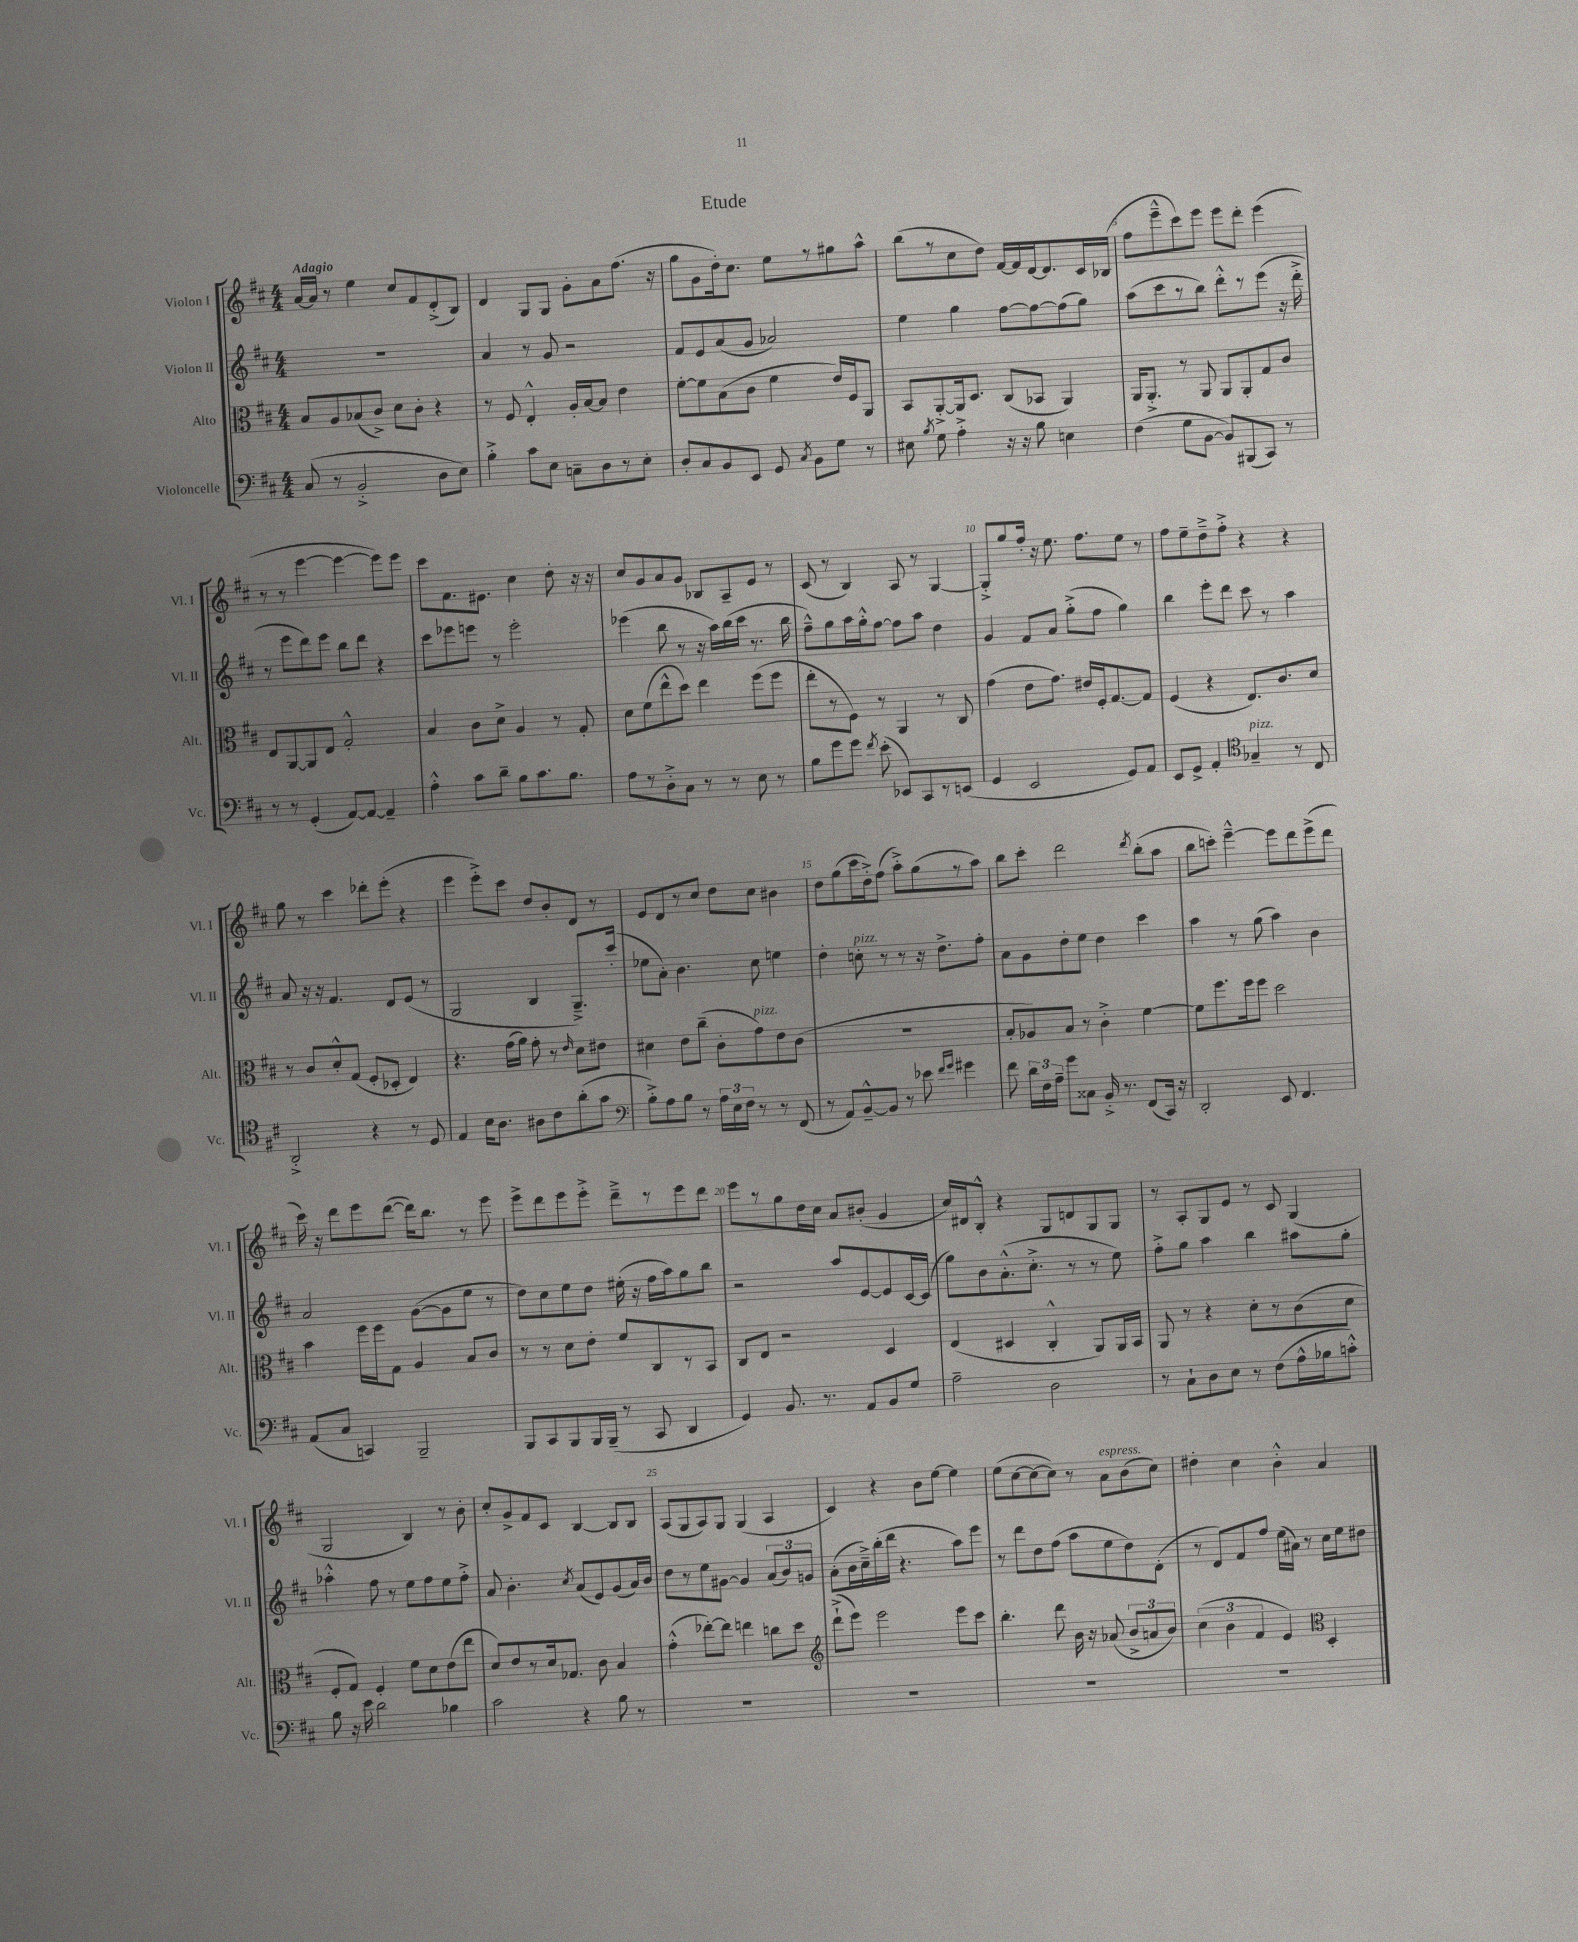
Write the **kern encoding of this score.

**kern	**kern	**kern	**kern
*part4	*part3	*part2	*part1
*staff4	*staff3	*staff2	*staff1
*I"Violoncelle	*I"Alto	*I"Violon II	*I"Violon I
*I'Vc.	*I'Alt.	*I'Vl. II	*I'Vl. I
*clefF4	*clefC3	*clefG2	*clefG2
*k[f#c#]	*k[f#c#]	*k[f#c#]	*k[f#c#]
*M4/4	*M4/4	*M4/4	*M4/4
=1	=1	=1	=1
!	!	!	!LO:TX:a:B:t=Adagio
(8C#/	8B/L	1r	[16a/LL
.	.	.	16a/JJ]
8r	8A/	.	8r
2BB'^/	(8B-X/	.	4ee\
.	8c#^/J)	.	.
.	8d\L	.	8cc#/L
.	8c#'\J	.	8f#/
8D\L	4r	.	(8d'^/
8E\J)	.	.	8B/J)
=2	=2	=2	=2
4B'^\	8r	4a/	4d/
.	8F#/	.	.
8c#\L	4E'^^/	8r	8G/L
8E\J	.	8g/	8G/J
8Cn~\L	16A'/LL	2r	8g'\L
.	[16B/J	.	.
8D\	8B/J]	.	8a\
8r	4e\	.	(8.ff#\J
8E'\J	.	.	.
.	.	.	16r
=3	=3	=3	=3
8D'/L	[8f#'\L	8f#/L	8gg\L
8C#/	8f#\]	8e/	8g\
8BB/	(8B\	(8a/	16dd'\k)
.	.	.	8.cc#\J
8EE/J	8c#\J	8g/J	.
8GG/	4f#\	2a-X/)	8ee\L
8qC#/	.	.	.
8BB\L	.	.	8r
8G\J	16e/LL)	.	8gg#X\
.	16F#/J	.	.
8r	8AA/J	.	8aa^^\J
=4	=4	=4	=4
8E#X\	8BB/L	4ee\	(8bb\L
8qB/	.	.	.
8G\	[8AA'^/	.	8r
4A'^\	16AA/k]	4gg\	8cc#\
.	8.D/J	.	.
.	.	.	8dd\J)
16r	(8C#/L	[8ff#\L	[16f#/LL
16r	.	.	16f#/]
8B\	8BB-X/J	8ff#\_	[16d/J
.	.	.	8.d/]
4En\	4AA/)	(8ff#\]	.
.	.	8gg\J)	16c#/L
.	.	.	(16B-X/JJ
=5	=5	=5	=5
(4F#\	16AA/KL	(8aa\L	8ff#\L
.	8.AA'^/J	.	.
.	.	8ccc#\	8eee~^^\
8G\L	8r	8r	8ccc#\)
[8BB\J	8AA/	8bb\J)	8eee\J
8BB/L])	8AA/L	8ddd'^^\L	8eee\L
(8BBB#X/	8AA'/	8r	8ddd'\J
8CC#/J)	8G/	(8eee\J	(4eee\
8r	8c#/J	16r	.
.	.	16ddd'^\	.
!!LO:LB:g=z
=6	=6	=6	=6
8r	8E/L	8r	8r
8r	[8AA/	8eee\L	8r
(4GG'/	8AA/]	8ddd\)	[4eee\
.	8E/J	8eee\J	.
[8AA/L)	2G'^^/	8bb\L	4eee\_
8AA/J_	.	8ddd\J	.
4AA~/]	.	4r	8eee\L])
.	.	.	8eee\J
=7	=7	=7	=7
4A'^^\	4B/	8ccc#\L	8ccc#\L
.	.	8eee-X\	8.f#\
8c#\L	8c#\L	8eeen\J	.
.	.	.	8.e#X\J
8d~\J	8d^\J	8r	.
8B\L	4A/	2eee'\	4cc#\
8.c#\	.	.	.
.	8r	.	8dd'\
8.B\J	.	.	.
.	8G'/	.	16r
.	.	.	16r
=8	=8	=8	=8
8A\L	8d\L	(4eee-X\	8cc#/L
8r	(8f#\	.	8g/
8D'^\	8ee^^\	8bb\	8a/
8C#\J	8dd\J)	8r	8g/J
8r	4ee\	16r	8B-X/L
.	.	16aa\LL)	.
8r	.	(16bb\	8A~/
.	.	16ccc#\JJ	.
8E\	(8ff#\L	8.r	8e/J
8r	8ff#\J	.	8r
.	.	16bb\	.
=9	=9	=9	=9
8B\L	8ee'\L	8ff#~^^\L)	(8c#/
8g\	8r	8gg\	8r
8g\J	8F#\J)	16aa\L	4B/)
.	.	16gg'^^\J	.
8qf#/	.	.	.
(8e'\	8r	[8ff#\J	.
8EE-X/L)	4AA/	8ff#\L]	8A/
8CC#/	.	8aa\J	8r
8r	8r	4dd\	[4G/
(8EEn/J	8C#/	.	.
=10	=10	=10	=10
4GG/	(4g\	4g/	8G'^/L]
.	.	.	8gg/
2EE/	8e\L	8f#/L	16ff#'/Jk
.	.	.	16r
.	8.g\J)	8a/J	8.ee\
.	.	(8gg'^\L	.
.	16e#X/LL	.	8.ff#\L
.	16F#'/J	8ff#\J	.
.	[8.G/	.	.
8GG/L)	.	4gg\)	8ee\J
8AA/J	8G/J]	.	8r
=11	=11	=11	=11
8EE/L	(4F#/	4bb\	8ff#\L
8GG^/J	.	.	8ee~\
4AA'/	4r	8eee'\L	8dd~^\
.	.	8ddd\J	8ff#'^\J
*clefC4	*	*	*
!LO:TX:a:i:t=pizz.	!	!	!
4G-X~/	8.E/L)	8ccc#\	4r
.	.	8r	.
.	8.c#/	.	.
8r	.	4aa\	4r
8C#/	8d/J	.	.
!!LO:LB:g=z
=12	=12	=12	=12
2AA'^/	8r	8a/	8gg\
.	8c#/L	16r	8r
.	.	16r	.
.	8d'^^/	4.f#/	4ccc#\
.	(8G/J	.	.
4r	8F#'/L	.	8ddd-X'\L
.	8D-X'/J	8d/L	(8eee'\J
8r	4E/)	(8e/J	4r
8D/	.	8r	.
=13	=13	=13	=13
4E/	4.r	2G/	4eee\
16B\KL	.	.	8eee'^\L)
8.A\J	.	.	.
.	(16g\LL	.	8ccc#\J
.	16a\JJ)	.	.
8A#X\L	8g'\	4B/	8dd/L
8c#\	8r	.	8b'/
.	16qqe/	.	.
(8a'\	8d\L	8.G~^/L)	8d/J
8g\J	8e#X\J	.	8r
.	.	(16ccc#'/Jk	.
=14	=14	=14	=14
*clefF4	*	*	*
8B'^\L)	4d#X\	8ee-X\L	8e/L
8A\	.	8a'\J)	8d/
8B\J	8e\L	4.b\	8r
8r	(8cc#~\J	.	8cc#/J
24A\LL	8c#'\L	.	8dd\L
24E\	.	.	.
24F#\JJ	.	.	.
!	!LO:TX:a:i:t=pizz.	!	!
8r	8g\)	8cc#\	8cc#\J
8r	8e\	4een\	4b#X\
(8FF#/	(8c#\J	.	.
=15	=15	=15	=15
8r	1r	4dd'\	8dd\L
8AA/L)	.	.	(8gg\
!	!	!LO:TX:a:i:t=pizz.	!
[8BB~^^/	.	8ccn'\	16ccc#\L
.	.	.	16dd'^\J)
8BB/J]	.	8r	(8ff#\J
8r	.	8r	8aa'^\L)
8e-X\	.	16r	(8gg\
.	.	8.dd^\L	.
16qqf#/LL	.	.	.
16qqg/JJ	.	.	.
4g#X\	.	.	8r
.	.	8ff#'\J	8aa\J)
=16	=16	=16	=16
8f#\	8B'/L	8a\L	8bb\L
24d\LL	8A-X/)	8g\	8ccc#'\J
24F#\	.	.	.
24A~\JJ	.	.	.
8g\L	8B/J	8dd'\	2ddd\
8C##X\J	8r	8ee\J	.
16BB'^/	4c#'^\	4dd\	.
8.r	.	.	.
.	.	.	8qddd/
(8FF#/L	[4f#\	4ccc#\	(8bb'\L
16CC#/Jk)	.	.	8aa\J
16r	.	.	.
=17	=17	=17	=17
2DD'/	8f#\L]	4aa\	8bb\L
.	8.ff#\	.	8cccn'\J)
.	.	8r	[4eee~^^\
.	16ff#\k	.	.
.	8ff#\J	(8gg\	.
8EE/	2dd\	4aa\)	8eee\L]
4.FF#/	.	.	8ddd\
.	.	4b\	(8eee^\
.	.	.	8ddd\J
!!LO:LB:g=z
=18	=18	=18	=18
(8AA/L	4b\	2a/	16ccc#\)
.	.	.	16r
8C#/J	.	.	8ddd\L
4CCn/)	16ff#\LL	.	8eee\
.	16ff#\J	.	.
.	8G\J	.	([8ddd\J
2BBB~/	4A/	([8g\L	16ddd\KL])
.	.	.	8.bb\J
.	.	8g\]	.
.	8B/L	8ee\J	8r
.	8c#/J	8r	8eee\
=19	=19	=19	=19
8BBB/L	8r	8dd\L)	8eee^\L
8CC#/	8r	8cc#\	8ddd\
8BBB/	8d\L	8ee\	8eee\
16BBB/L	8e'\J	8dd\J	8eee'^\J
(16BBB~/JJ	.	.	.
8r	8f#/L	(16ee#X'\	8ddd~^\L
.	.	16r	.
8CC#/	8C#/	16ff#\LL	8r
.	.	16aa\J)	.
4DD/	8r	8gg\	8eee\
.	8BB/J	8bb\J	8ddd\J
=20	=20	=20	=20
4GG/)	8C#/L	2r	8eee\L
.	8E/J	.	8r
8.BB/	2r	.	8gg\
.	.	.	16dd\L
8.r	.	.	16cc#\JJ
.	.	8aa/L	8a/L
8AA/L	.	[8e/	(8b#X'/J
8BB/	4D/	8e/]	4g/
8G/J	.	[16c#/L	.
.	.	(16c#/JJ]	.
=21	=21	=21	=21
2A~\	(4E/	8gg\L)	16cc#/LL)
.	.	.	16d#X/J
.	.	8b\	8B'^^/J
.	4D#X/	(8.a'^^\	4r
.	.	8.cc#'^\J	.
2D\	4C#'^^/	.	8G/L
.	.	8r	8dn/
.	8AA/L)	8r	8G/
.	16AA/L	8ee\)	8G/J
.	16BB/JJ	.	.
=22	=22	=22	=22
8r	8AA/	8ff#'^\L	8r
8C#`\L	8r	8gg\J	8A'/L
8D\	4r	4aa\	8G/
8E\J	.	.	8e/J
8r	8d'\L	4bb\	8r
(8F#\L	8r	.	8c#/
16A^^\L	(8c#\	8aa#X\L	(4G/
16B-X\J	.	.	.
8cn'^^\J)	8d\J	8gg'\J	.
!!LO:LB:g=z
=23	=23	=23	=23
8B\	8F#'/L	4aa-X'^^\	2G/
16r	8G/J)	.	.
16e\	.	.	.
2d\	4F#'/	8ff#\	.
.	.	8r	.
.	8f#\L	8ee\L	4B/)
.	8d\	8ff#\	.
4B-X\	(8e\	8ee\	8r
.	8ee\J	8ff#'^\J	8b'\
=24	=24	=24	=24
2c#\	8d/L)	8a/	8cc#'/L
.	8e/	4.b'\	8g^/
.	8r	.	8f#/
.	16d/k	.	8c#/J
.	8.G-X/J	.	.
.	.	8qcc#/	.
4r	.	(8a/L	[4B/
.	8c#\	8e/)	.
8B\	4B/	(8g/	8B/L]
8r	.	16a/L)	8B/J
.	.	16b/JJ	.
=25	=25	=25	=25
1r	(4g'^^\	8dd\L	(8A/L
.	.	8r	8G/
.	[8ee-X'\L)	8ee\	8A/)
.	8ee-\J]	[8g#X\J	8G/J
.	4een\	4g#/]	(4G/
.	8ccn\L	(12a/L	4A/
.	.	12b/)	.
.	8dd\J	.	.
.	.	12gn/J	.
=26	=26	=26	=26
*	*clefG2	*	*
1r	(8ddd`^\L	(8a'\L	4c#/)
.	8eee\J)	16b\L	.
.	.	16cc#~^\)	.
.	2eee\	(16bb'\	4r
.	.	16ddd\JJ	.
.	.	4.r	.
.	.	.	8b\L
.	.	.	[8ee\J
.	8eee\L	8aa\L)	4ee\]
.	8ccc#\J	8eee\J	.
=27	=27	=27	=27
1r	4.bb'\	8r	(8ee\L
.	.	8ddd\L	[8cc#\
.	.	8dd\	8cc#\_
.	8ddd\	(8ff#\J	8cc#\J])
.	16b\	8aa\L	8r
.	16r	.	.
!	!	!	!LO:TX:a:i:t=espress.
.	(8a-X/	8ee\	8a\L
.	12b^/L	8dd\)	(8b\
.	12an/	.	.
.	.	(8d'\J	8cc#\J)
.	12b/J)	.	.
=28	=28	=28	=28
1r	(6cc#\	8r	4dd#X'\
.	.	8d/L)	.
.	6b\	.	.
.	.	8f#/	4cc#\
.	6f#/	.	.
.	.	8ff#/J	.
.	4e/)	(16ee\LL	4b'^^\
.	.	16a#X\JJ)	.
.	.	8r	.
*	*clefC3	*	*
.	4D'/	16cc#\LL	4a/
.	.	16ee\J	.
.	.	8dd#X\J	.
==	==	==	==
*-	*-	*-	*-
